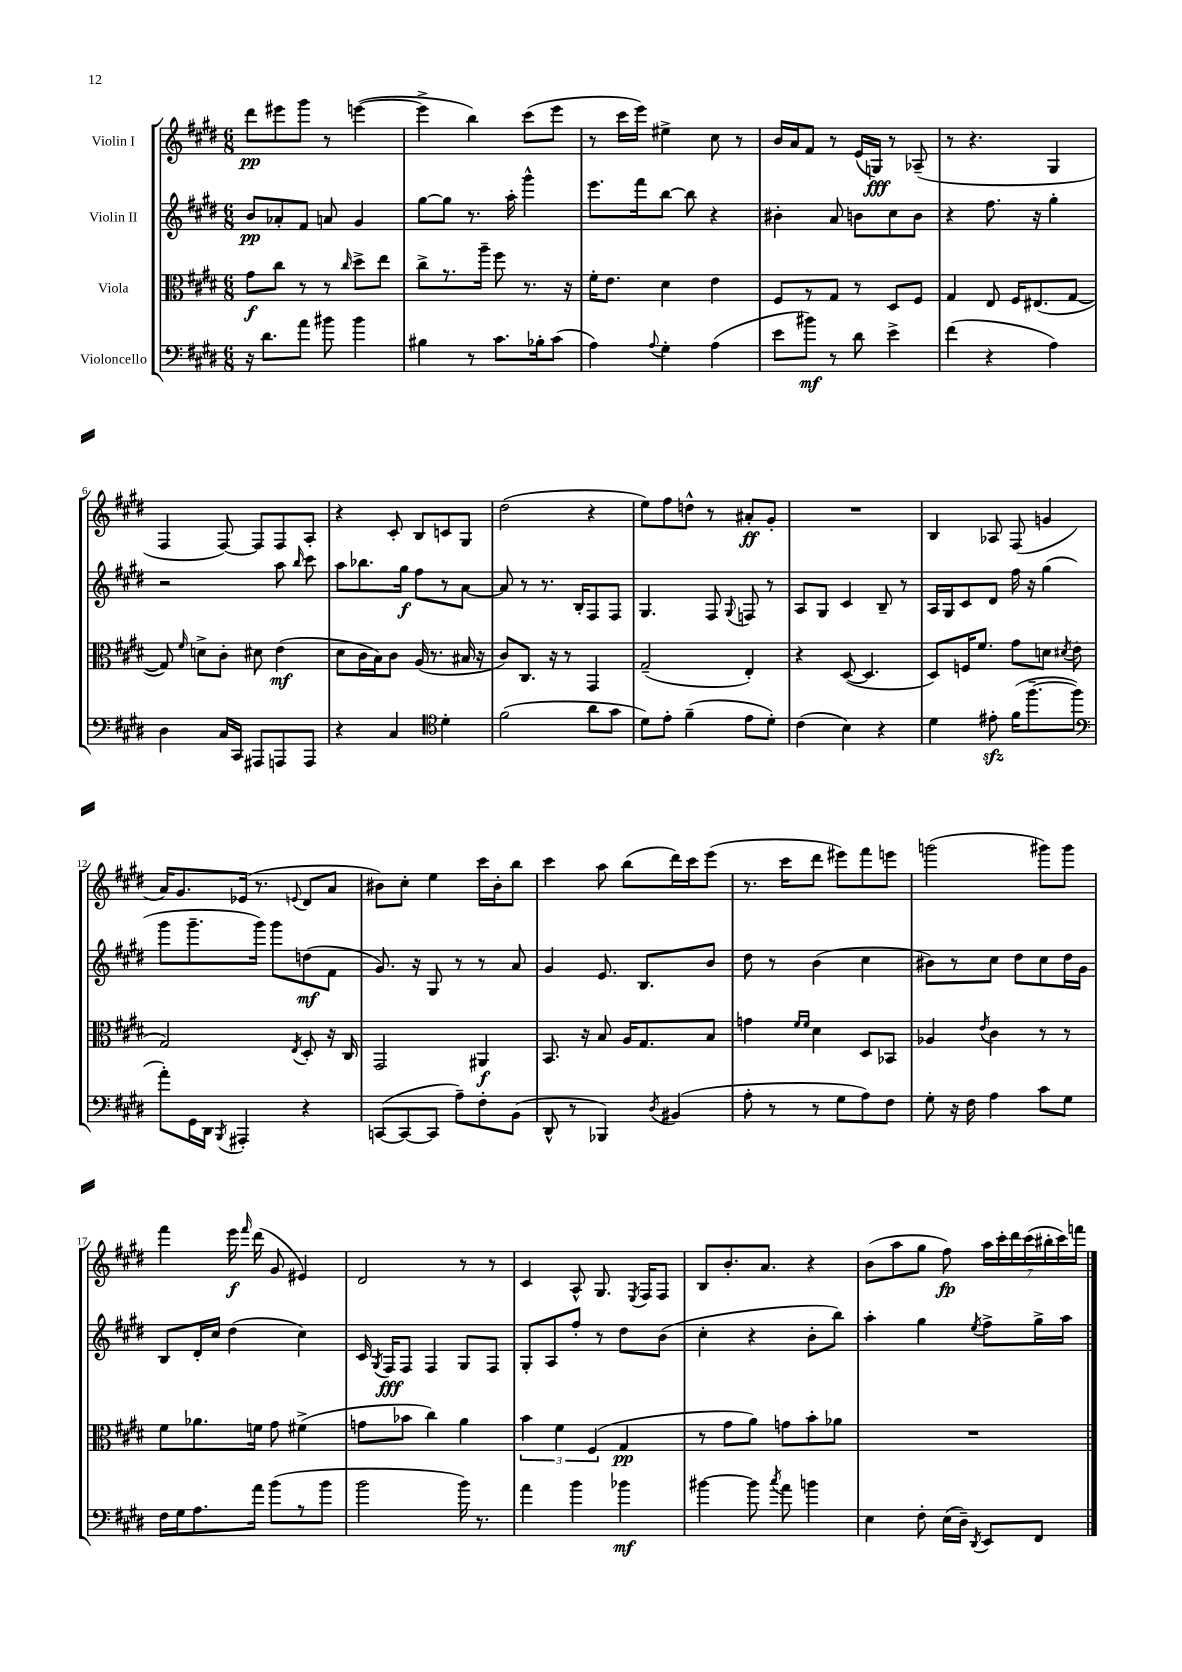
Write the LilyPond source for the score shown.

<<
\new StaffGroup <<
\new Staff = "s0" \with { instrumentName = "Violin I" } {
    \clef treble \key e \major \numericTimeSignature \time 6/8
    \autoBeamOff dis'''8[\pp eis'''8 gis'''8] r8 e'''4~( |
    e'''4-> b''4) cis'''8[( e'''8] |
    r8 cis'''16[ e'''16]) eis''4-> cis''8 r8 |
    b'16[ a'16 fis'8] r8 e'16[( g16]\fff) r8 aes8--( |
    r8 r4. gis4 |
    fis4 fis8~) fis8[ fis8 a8]-. |
    r4 cis'8-. b8[ c'8 gis8] |
    dis''2( r4 |
    e''8[) fis''8 d''8]-^ r8 ais'8[-.\ff gis'8]-. |
    R2. |
    b4 aes8 fis8( g'4 |
    a'16[) gis'8. ees'16]( r8. \appoggiatura { e'8 } dis'8[ a'8] |
    bis'8[) cis''8]-. e''4 cis'''16[ bis'16-. b''8] |
    cis'''4 a''8 b''8[( dis'''16) cis'''16 e'''8]( |
    r8. cis'''16[ dis'''8] eis'''8[) fis'''8 e'''8] |
    g'''2( gis'''8[) gis'''8] |
    fis'''4 e'''16\f \grace { fis'''16 } dis'''16( gis'8 eis'4) |
    dis'2 r8 r8 |
    cis'4 a8-^ gis8. \acciaccatura { e8 } fis16[ fis8] |
    b8[ b'8.-. a'8.] r4 |
    b'8[( a''8 gis''8] fis''8\fp) \tuplet 7/4 { a''16[ cis'''16-. dis'''16 cis'''16( bis''16-. cis'''16) f'''16] } \bar "|." |
}
\new Staff = "s1" \with { instrumentName = "Violin II" } {
    \clef treble \key e \major \numericTimeSignature \time 6/8
    \autoBeamOff b'8[\pp aes'8-. fis'8] a'8 gis'4 |
    gis''8[~ gis''8] r8. a''16-. gis'''4-^ |
    e'''8.[ fis'''16 b''8]~ b''8 r4 |
    bis'4-. a'8 b'8[ cis''8 b'8] |
    r4 fis''8. r16 gis''4-. |
    r2 a''8 \grace { b''16 } cis'''8 |
    a''8[ bes''8. gis''16]\f fis''8[ r8 a'8]~ |
    a'8 r8 r8. b16[-. fis8 fis8] |
    gis4. fis8 \appoggiatura { gis8 } f8 r8 |
    a8[ gis8] cis'4 b8-- r8 |
    a16[ gis16 cis'8 dis'8] fis''16 r16 gis''4( |
    gis'''8[ gis'''8.-- gis'''16]) gis'''8[ d''8\mf( fis'8] |
    gis'8.) r16 gis8 r8 r8 a'8 |
    gis'4 e'8. b8.[ b'8] |
    dis''8 r8 b'4( cis''4 |
    bis'8[) r8 cis''8] dis''8[ cis''8 dis''16 gis'16] |
    b8[ dis'16-. cis''16] dis''4( cis''4) |
    cis'16 \acciaccatura { gis8 } fis16[\fff fis8] fis4 gis8[ fis8] |
    gis8[-. a8 fis''8]-. r8 dis''8[ b'8]( |
    cis''4-. r4 b'8[-. b''8]) |
    a''4-. gis''4 \acciaccatura { e''8 } fis''8[-> gis''16-> a''16] \bar "|." |
}
\new Staff = "s2" \with { instrumentName = "Viola" } {
    \clef alto \key e \major \numericTimeSignature \time 6/8
    \autoBeamOff gis'8[\f cis''8] r8 r8 \grace { cis''16 } dis''8[-> e''8] |
    cis''8[-> r8. a''16]-- fis''8 r8. r16 |
    fis'16[-. e'8.] dis'4 e'4 |
    fis8[ r8 gis8] r8 dis8[ fis8] |
    gis4 e8 fis16[ eis8.( gis8]~ |
    gis8) \grace { fis'16 } d'8[-> cis'8]-. dis'8 e'4\mf( |
    dis'8[ cis'16 b16) cis'8] a16( r8. bis16 r16 |
    cis'8[) cis8.] r16 r8 gis,4 |
    gis2--( e4-.) |
    r4 dis8~( dis4. |
    dis8[) f16 fis'8.] gis'8[ d'8] \acciaccatura { dis'8 } e'8( |
    gis2) \acciaccatura { e8 } dis8-. r16 cis16 |
    gis,2 ais,4\f |
    b,8. r16 b8 a16[ gis8. b8] |
    g'4 \grace { fis'16[ fis'16] } dis'4 dis8[ bes,8] |
    aes4 \acciaccatura { e'8 } cis'4 r8 r8 |
    fis'8[ aes'8. f'16] gis'8 fis'4->( |
    g'8[ bes'8] cis''4) a'4 |
    \tuplet 3/2 { b'4 fis'4 fis4( } gis4\pp |
    r8 gis'8[ a'8]) g'8[ b'8-. aes'8] |
    R2. \bar "|." |
}
\new Staff = "s3" \with { instrumentName = "Violoncello" } {
    \clef bass \key e \major \numericTimeSignature \time 6/8
    \autoBeamOff r16 dis'8.[ a'8] bis'8 bis'4 |
    bis4 r8 cis'8.[ bes16-. cis'8]( |
    a4) \appoggiatura { a8 } gis4-. a4( |
    e'8[ bis'8]\mf) r8 dis'8 e'4-> |
    fis'4( r4 a4) |
    dis4 cis16[ cis,16] ais,,8[ a,,8 a,,8] |
    r4 cis4 \clef tenor dis'4-. |
    fis'2( a'8[ gis'8] |
    dis'8[) e'8]-. fis'4--( e'8[ dis'8]-.) |
    cis'4( b4) r4 |
    dis'4 eis'8-.\sfz fis'16[( fis''8.~-- fis''8] |
    \clef bass a'8[-.) gis,16 dis,16] \acciaccatura { b,,8 } ais,,4-. r4 |
    c,8[~( c,8~ c,8] a8[--) fis8-. b,8]( |
    dis,8-^ r8 bes,,4) \acciaccatura { dis8 } bis,4( |
    a8-. r8 r8 gis8[ a8) fis8] |
    gis8-. r16 fis16 a4 cis'8[ gis8] |
    fis16[ gis16 a8. a'16] b'8[( r8 b'8] |
    b'2 b'16) r8. |
    a'4 b'4 bes'4\mf |
    bis'4~ bis'8 \acciaccatura { cis''8 } a'8 b'4 |
    e4 fis8-. e16[( dis16]--) \acciaccatura { dis,8 } e,8[ fis,8] \bar "|." |
}
>>
>>
